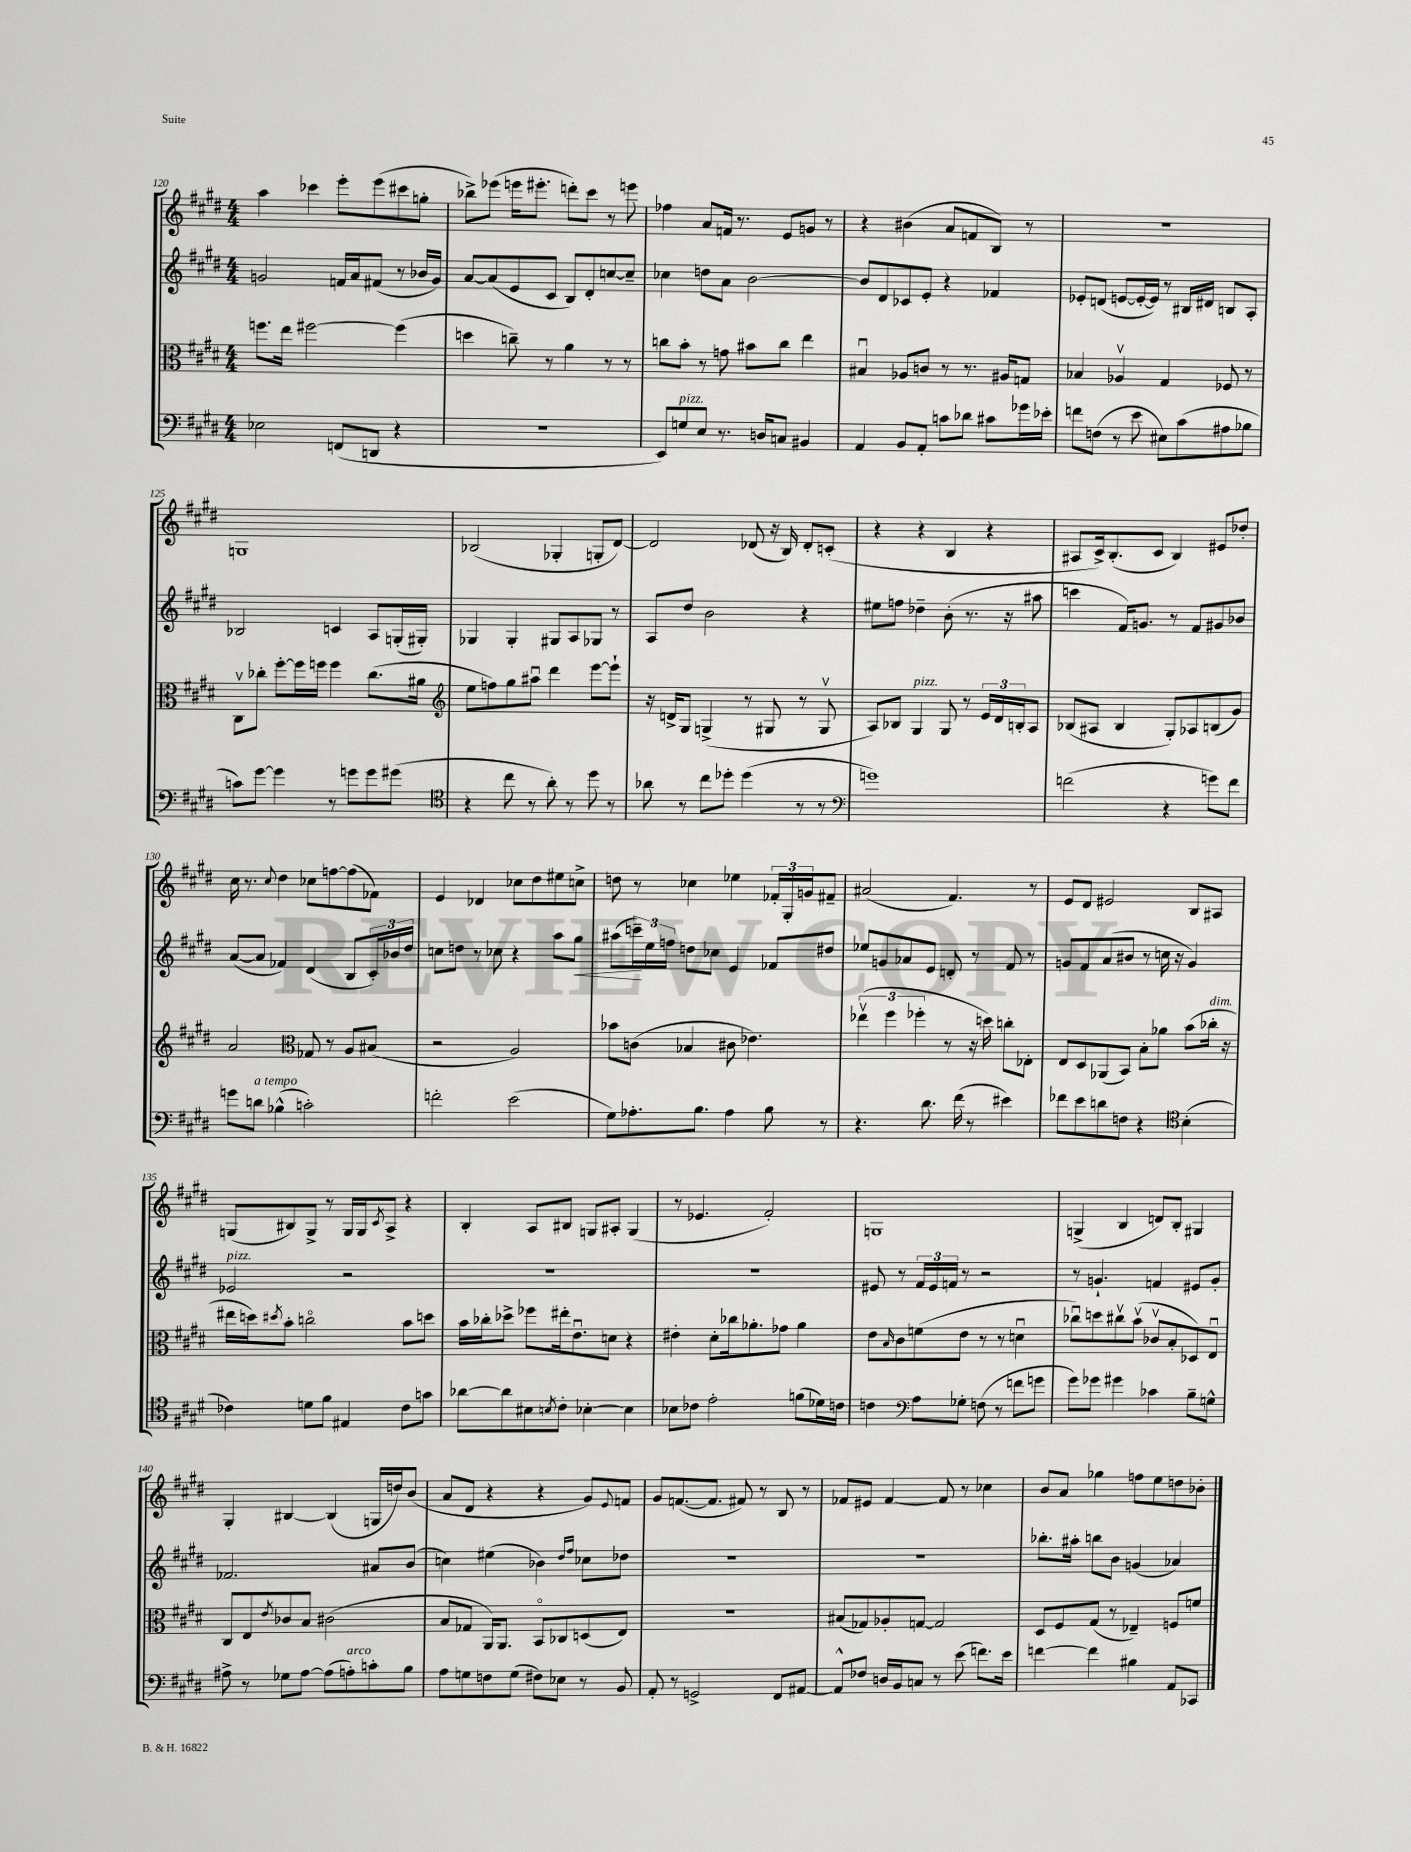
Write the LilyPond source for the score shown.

<<
\new StaffGroup <<
\new Staff = "s0" {
    \clef treble \key e \major \numericTimeSignature \time 4/4
    a''4 ces'''4 e'''8-. e'''8( cis'''8 g''8-. |
    bes''8->) ees'''8( e'''16 eis'''8.-. d'''8-.) cis'''8 r8 e'''8 |
    fes''4 a'8 f'16 r8. e'8 g'8 r8 |
    r4 bis'4( a'8 f'8 b8) r8 |
    R1 |
    g1 |
    bes2( ges4-. g8-. dis'8~) |
    dis'2 des'8( r16 b16) des'8-. c'8-.( |
    r4 r4 b4 r4 |
    ais8 cis'16->) b8.-.( cis'8 b4) eis'8 des''8-. |
    cis''16 r8. \appoggiatura { cis''8 } dis''4 ces''8 f''8~ f''8( fes'8) |
    e'4 des'4 ces''8 dis''8 eis''8 c''8-> |
    d''8 r8 ces''4 ees''4 \tuplet 3/2 { fes'16-. gis16-. g'16 } fis'8-- |
    ais'2( fis'4.) r8 |
    e'8 dis'8 eis'2 b8 ais8 |
    g8( bis8) g8-> r8 g16 g16 \acciaccatura { cis'8 } a8-> r4 |
    b4-. a8 bis8 g8 ais8-. g4( |
    r8 ees'4. fis'2-.) |
    g1 |
    g4->( b4 d'8) b8-. gis4 |
    gis4-. bis4~ bis4( g16 d''16) b'8( |
    a'8 dis'8 r4 r4 gis'8) \appoggiatura { e'8 } f'8 |
    gis'8 f'8.~( f'8. fis'8) r8 b8 r8 |
    fes'8 eis'8 fes'4~ fes'8 r8 ces''4 |
    b'8 a'8 ges''4 f''8 e''8 d''8 bes'8-. \bar "|." |
}
\new Staff = "s1" {
    \clef treble \key e \major \numericTimeSignature \time 4/4
    g'2 f'16 a'16 fis'8( r8 bes'16 g'16) |
    a'8~ a'8( e'8 cis'8 b8) dis'8-. c''8~ c''8-- |
    ces''4 d''8 a'8 b'2~ |
    b'8 dis'8 ces'8 e'8-. r4 fes'4 |
    ees'8-. d'8( e'8~ e'16~-. e'16) r8 bis16 dis'16 b8 a8-. |
    bes2 c'4 a8 g16-.( gis16-.) |
    ges4 ges4-. gis8 a8 ges8 r8 |
    a8 dis''8 b'2 r4 |
    eis''8 f''8 des''4-- b'8-.( r8. r16 ais''8 |
    c'''4 fis'16) g'8. r8 fis'8 gis'8 bes'8 |
    a'8~( a'8 fes'4) dis'4( b8 \tuplet 3/2 { cis'16-.) bes'16 dis''16 } |
    c''8 d''8 r8 ces''8 r4 a''8 gis''8\< |
    ais''8( \tuplet 3/2 { c'''16--\!) e''16 f''16 } d''8 ces''8 e'4 fes'8 dis''8 |
    ees''8 g'8 aes'8 e'8 d'8-. r8 fis'8 r8 |
    g'8 fis'8 a'8( bis'8 r8 c''16 r16 g'4) |
    ees'2^\markup { \italic "pizz." } r2 |
    R1 |
    R1 |
    eis'8 r8 \tuplet 3/2 { fis'16 eis'16 f'16 } r8 r2 |
    r8 g'4.-! f'4 eis'8 g'8-. |
    fes'2. ais'8 b'8( |
    c''4) eis''4( bes'4) \grace { dis''16 fis''16 } ces''8 des''8 |
    R1 |
    R1 |
    bes''8.-. ais''16-. b''8 b'8 g'4( aes'4) \bar "|." |
}
\new Staff = "s2" {
    \clef alto \key e \major \numericTimeSignature \time 4/4
    f''8. e''16 fis''2~ fis''4( |
    d''4 c''8--) r8 a'4 r8 r8 |
    c''8 b'8-. r8 g'8 bis'8 c''8 e''4 |
    bis4\downbow aes8 c'8 r8 r8. ais16 g8 |
    bes4 aes4\upbow gis4 fes8 r8 |
    cis8\upbow ces''8-. fis''8~-. fis''16 f''16 f''4 ces''8.( ais'16 |
    \clef treble e''8 f''8) gis''8 ais''8\downbow dis'''4 e'''8~ e'''8-! |
    r16 d'16-> gis8 g4->( r8 gis8 r8 gis8\upbow |
    a8) bes8 gis4^\markup { \italic "pizz." } gis8 r8 \tuplet 3/2 { e'16 dis'16 b16-. } a8 |
    bes8( ais8 bes4 gis8-.) aes8 b8( gis'8) |
    a'2 \clef alto ges8 r8 a8 bis8( |
    r2 a2) |
    bes'8 c'8( bes4 cis'8 ees'4.) |
    \tuplet 3/2 { ees''4\upbow( fis''4 fes''4-. } r8 r16 d''16) c''8-. ees8-. |
    e8 dis8 aes,8( b,8) b8-. aes'8 b'8( ces''16-.^\markup { \italic "dim." } r16 |
    eis''16 d''16) \acciaccatura { dis''8 } b'8-. c''2\flageolet b'8 d''8 |
    b'16 ces''16-. des''8-> fes''8 eis''16-. e'8.\downbow d'8 r4 |
    eis'4-. dis'8-. ces''16 aes'8.-. ges'8 aes'4 |
    e'8 \grace { b16 } cis'8 f'8( e'8 r8 r8 d'4\downbow |
    ces''8\downbow) d''8 cis''8\upbow b'8\upbow( ces'8\upbow b8-. des8) e8\downbow |
    cis8 e8 \acciaccatura { e'8 } ces'8 b8 cis'2( |
    b8 ges8 a,16) a,8. b,8\flageolet ces8 d8( e8) |
    R1 |
    bis8( ges8) aes8-. g8~ g2 |
    dis8 fis8 gis8( r8 ees4--) f8 f'8 \bar "|." |
}
\new Staff = "s3" {
    \clef bass \key e \major \numericTimeSignature \time 4/4
    ees2 f,8( d,8 r4 |
    R1 |
    e,8) g8^\markup { \italic "pizz." } e8 r8. d16 c8 bis,4 |
    a,4 b,8 a,8-. c'8 des'8 cis'8 ges'16 ees'16-. |
    f'8 f8( r8 e'8 eis8) cis'8( ais8 bes8 |
    c'8) gis'8~ gis'4 r8 g'8 g'8 gis'8( |
    \clef tenor r4 cis''8 r8 a'8-.) r8 dis''8 r8 |
    aes'8 r8 cis''8 des''8-. des''4( r8 r8 |
    \clef bass g'1) |
    f'2( r4 g'8) f'8 |
    g'8 d'8^\markup { \italic "a tempo" } bes4-^( c'2-.) |
    f'2-. e'2( |
    gis8) aes8.-. b8. aes4 b8 r8 |
    r4. dis'8. fis'16( r8 eis'4) |
    fes'8 e'8 d'8 f8 r4 \clef tenor b4-.( |
    ces'4) d'8 fis'8 eis4 ces'8 g'8 |
    aes'8~ aes'8 bis8 \acciaccatura { b8 } cis'8-. bes4~-. bes4 |
    bes8 ces'8 e'2-. f'8( des'16) c'16 |
    c'4 \clef bass a8 ges8-. f8( r8 f'8 g'8 |
    gis'8) ges'8 gis'4 ces'4 b8-- g8-^ |
    ais8-> r8 ges8 ais8~ ais8( a8-.^\markup { \italic "arco" }) c'8-. b8 |
    a8 g8 f8 g8( fis8) ees8 r8 b,8 |
    a,8-. r8 g,2-> fis,8 ais,8~ |
    ais,8-^ fes8 d16 b,16 c8 r8 e'8( f'8.) e'16 |
    f'4~ f'4 bis4 a,8 ces,8 \bar "|." |
}
>>
>>
\layout { \context { \Score currentBarNumber = #120 } }
